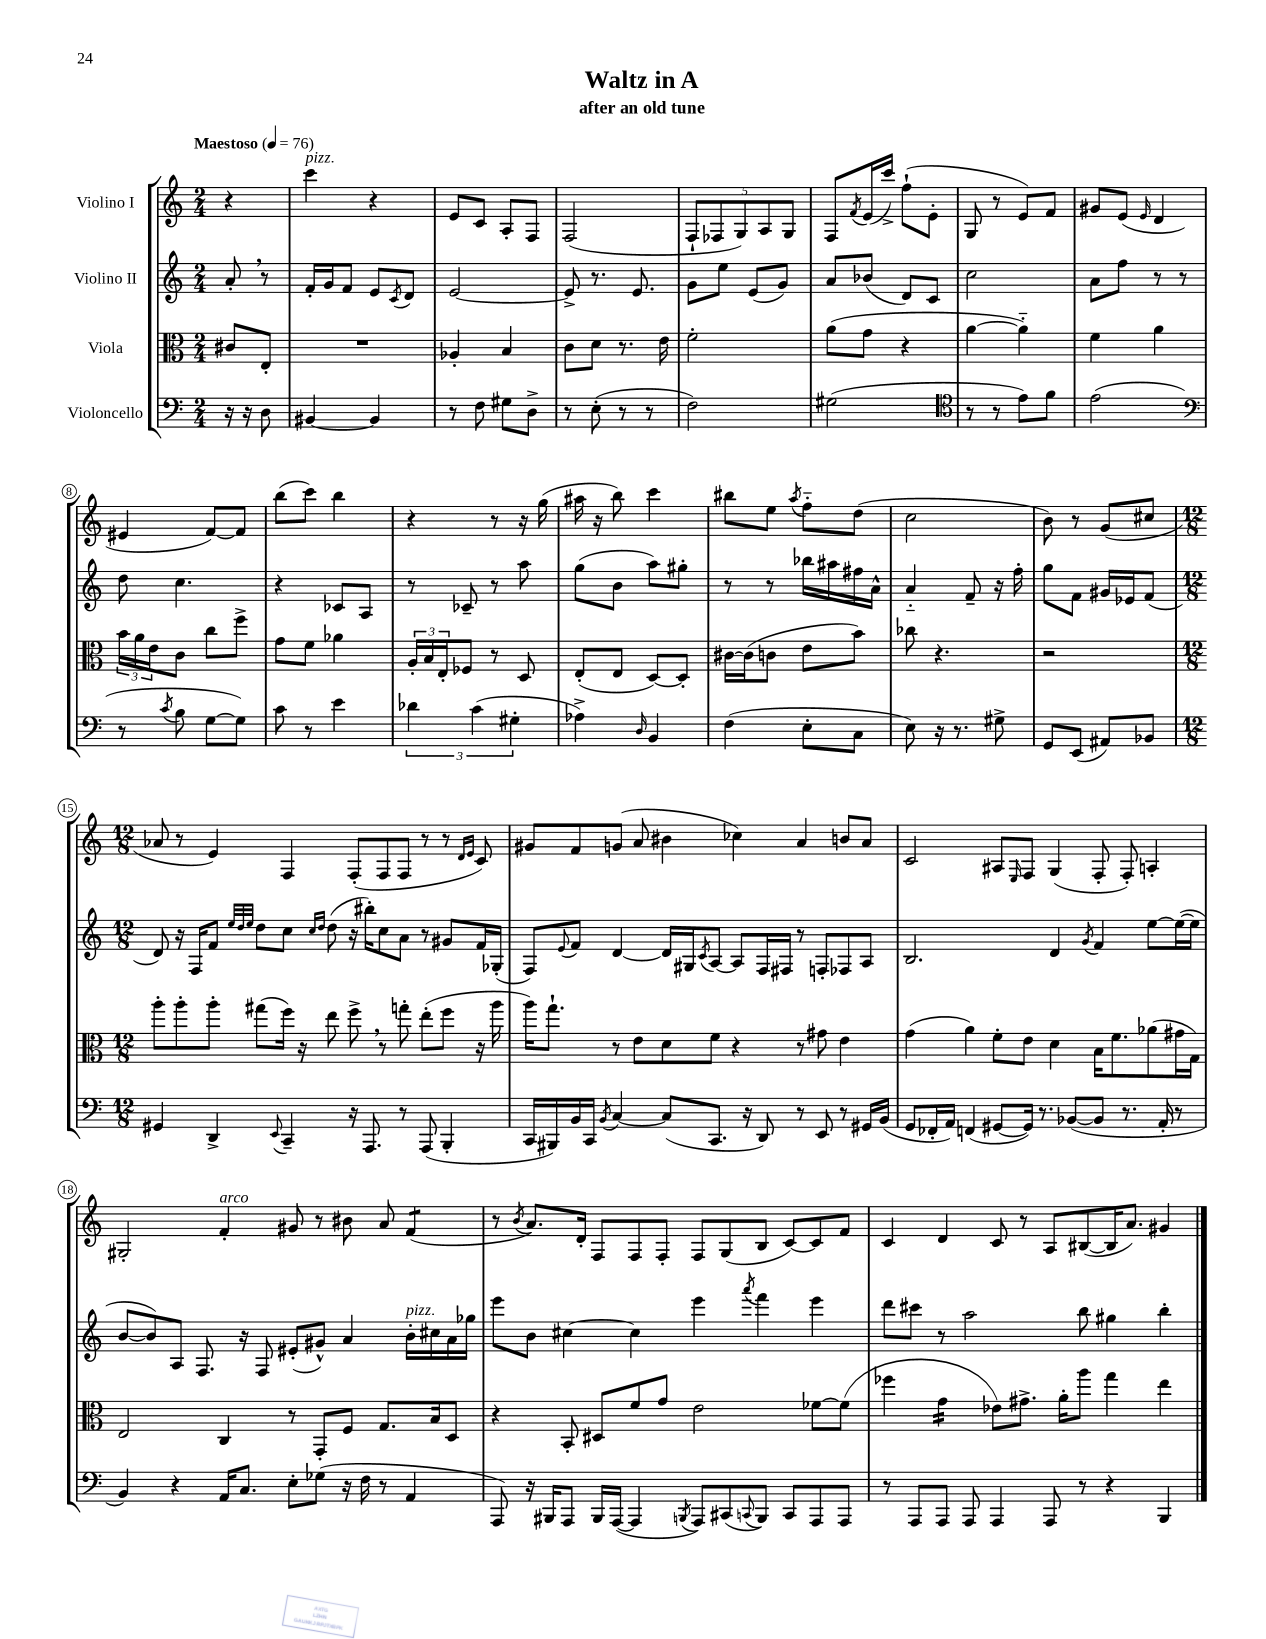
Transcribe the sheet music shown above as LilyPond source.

\header { title = "Waltz in A" subtitle = "after an old tune" }
<<
\new StaffGroup <<
\new Staff = "s0" \with { instrumentName = "Violino I" } {
    \clef treble \key c \major \numericTimeSignature \time 2/4 \partial 4 \tempo "Maestoso" 4 = 76
    r4 |
    c'''4^\markup { \italic "pizz." } r4 |
    e'8 c'8 a8-. f8 |
    f2( |
    \tuplet 5/4 { f8-! fes8 g8) a8 g8 } |
    f8 \acciaccatura { f'8 } e'16( c'''16->) f''8-!( e'8-. |
    g8 r8 e'8) f'8 |
    gis'8 e'8( \grace { e'16 } d'4 |
    eis'4 f'8~) f'8 |
    b''8( c'''8) b''4 |
    r4 r8 r16 g''16( |
    ais''16 r16 b''8) c'''4 |
    bis''8 e''8 \acciaccatura { a''8 } f''8-_ d''8( |
    c''2 |
    b'8) r8 g'8( cis''8 |
    \numericTimeSignature \time 12/8 aes'8 r8 e'4) f4 f8-.( f8 f8 r8 r8 \grace { d'16 e'16 } c'8) |
    gis'8 f'8 g'8( a'8 bis'4 ces''4) a'4 b'8 a'8 |
    c'2 ais8 \grace { e16 } f8 g4( f8-. f8-.) a4-. |
    gis2-. f'4-.^\markup { \italic "arco" } gis'8 r8 bis'8 a'8 f'4:8( |
    r8 \acciaccatura { b'8 } a'8.) d'16-. f8 f8 f8-. f8 g8( b8 c'8~) c'8 f'8 |
    c'4 d'4 c'8 r8 a8 bis8~( bis16 a'8.) gis'4 \bar "|." |
}
\new Staff = "s1" \with { instrumentName = "Violino II" } {
    \clef treble \key c \major \numericTimeSignature \time 2/4 \partial 4
    a'8-. \breathe r8 |
    f'16-. g'16 f'8 e'8 \acciaccatura { c'8 } d'8 |
    e'2~ |
    e'8-> r8. e'8. |
    g'8 e''8 e'8( g'8) |
    a'8 bes'8( d'8) c'8 |
    c''2 |
    a'8 f''8 r8 r8 |
    d''8 c''4. |
    r4 ces'8 a8 |
    r8 ces'8-- r8 a''8 |
    g''8( b'8 a''8) gis''8-. |
    r8 r8 bes''16 ais''16 fis''16 a'16-^ |
    a'4-_ f'8-- r16 f''16-. |
    g''8 f'8 gis'16 ees'16 f'8( |
    \numericTimeSignature \time 12/8 d'8) r16 f16 f'8 \grace { e''32 d''32 e''32 } d''8 c''8 \grace { c''16 d''16 } d''8( r16 bis''16-.) c''8 a'8 r8 gis'8 f'16 ges16-.( |
    f8) \appoggiatura { e'8 } f'8 d'4~ d'16 gis16 \acciaccatura { c'8 } a8~ a8 f16 fis16 r8 f8-. fes8 a8 |
    b2. d'4 \acciaccatura { g'8 } f'4 e''8~ e''16~( e''16 |
    b'8~ b'8) a8 f8. r16 f8 eis'8-.( gis'8-^) a'4 b'16-.^\markup { \italic "pizz." } cis''16 a'16 ges''16 |
    e'''8 b'8 cis''4~ cis''4 e'''4 \acciaccatura { a'''8 } f'''4 e'''4 |
    d'''8 cis'''8 r8 a''2 b''8 gis''4 b''4-. \bar "|." |
}
\new Staff = "s2" \with { instrumentName = "Viola" } {
    \clef alto \key c \major \numericTimeSignature \time 2/4 \partial 4
    cis'8 e8-. |
    R2 |
    aes4-. b4 |
    c'8 d'8 r8. e'16 |
    f'2-. |
    a'8( g'8 r4 |
    a'4~ a'4-_) |
    f'4 a'4 |
    \tuplet 3/2 { b'16 a'16 e'16 } c'8 c''8 f''8-> |
    g'8 f'8 aes'4 |
    \tuplet 3/2 { a16-. b16 e16-. } fes8 r8 d8 |
    e8-.( e8 d8~) d8-. |
    cis'16~ cis'16( c'8 e'8 b'8) |
    ces''8 r4. |
    r2 |
    \numericTimeSignature \time 12/8 a''8-. a''8-. a''8-. gis''8( f''16) r16 e''8 f''8-> \breathe r8 g''8-. e''8-.( f''8 r16 a''16 |
    a''16) g''8.-! r8 e'8 d'8 f'8 r4 r8 gis'8 e'4 |
    g'4( a'4) f'8-. e'8 d'4 b16 f'8. aes'8( gis'16 g16) |
    e2 c4 r8 g,8-. f8 g8. b16 d8 |
    r4 b,8-. dis8 f'8 g'8 e'2 fes'8~ fes'8( |
    fes''4 g'4:16 ees'8) gis'8.-> a'16-. a''8 g''4 e''4 \bar "|." |
}
\new Staff = "s3" \with { instrumentName = "Violoncello" } {
    \clef bass \key c \major \numericTimeSignature \time 2/4 \partial 4
    r16 r16 d8 |
    bis,4~ bis,4 |
    r8 f8 gis8 d8-> |
    r8 e8-.( r8 r8 |
    f2) |
    gis2( |
    \clef tenor r8 r8 e'8) f'8 |
    e'2( |
    \clef bass r8 \acciaccatura { c'8 } b8 g8~ g8) |
    c'8 r8 e'4 |
    \tuplet 3/2 { des'4 c'4( gis4-. } |
    aes4->) \grace { d16 } b,4 |
    f4( e8-. c8 |
    e8) r16 r8. gis8-> |
    g,8 e,8( ais,8) bes,8 |
    \numericTimeSignature \time 12/8 gis,4 d,4-> \appoggiatura { e,8 } c,4-- r16 a,,8. r8 a,,8( b,,4-. |
    c,16 bis,,16) b,16 c,16 \acciaccatura { b,8 } c4~ c8( c,8. r16 d,8) r8 e,8 r8 gis,16 b,16( |
    g,8 fes,16-. a,16) f,4( gis,8~ gis,16) r8. bes,8~( bes,8 r8. a,16-. r8 |
    b,4) r4 a,16 c8. e8-. ges8( r16 f16 r8 a,4 |
    a,,8) r16 bis,,16 a,,8 bis,,16 a,,16~( a,,4 \acciaccatura { b,,8 } a,,8) cis,8( \appoggiatura { c,8 } b,,8) c,8 a,,8 a,,8 |
    r8 a,,8 a,,8 a,,8 a,,4 a,,8 r8 r4 b,,4 \bar "|." |
}
>>
>>
\layout { \context { \Score \override BarNumber.stencil = #(make-stencil-circler 0.1 0.3 ly:text-interface::print) } }
